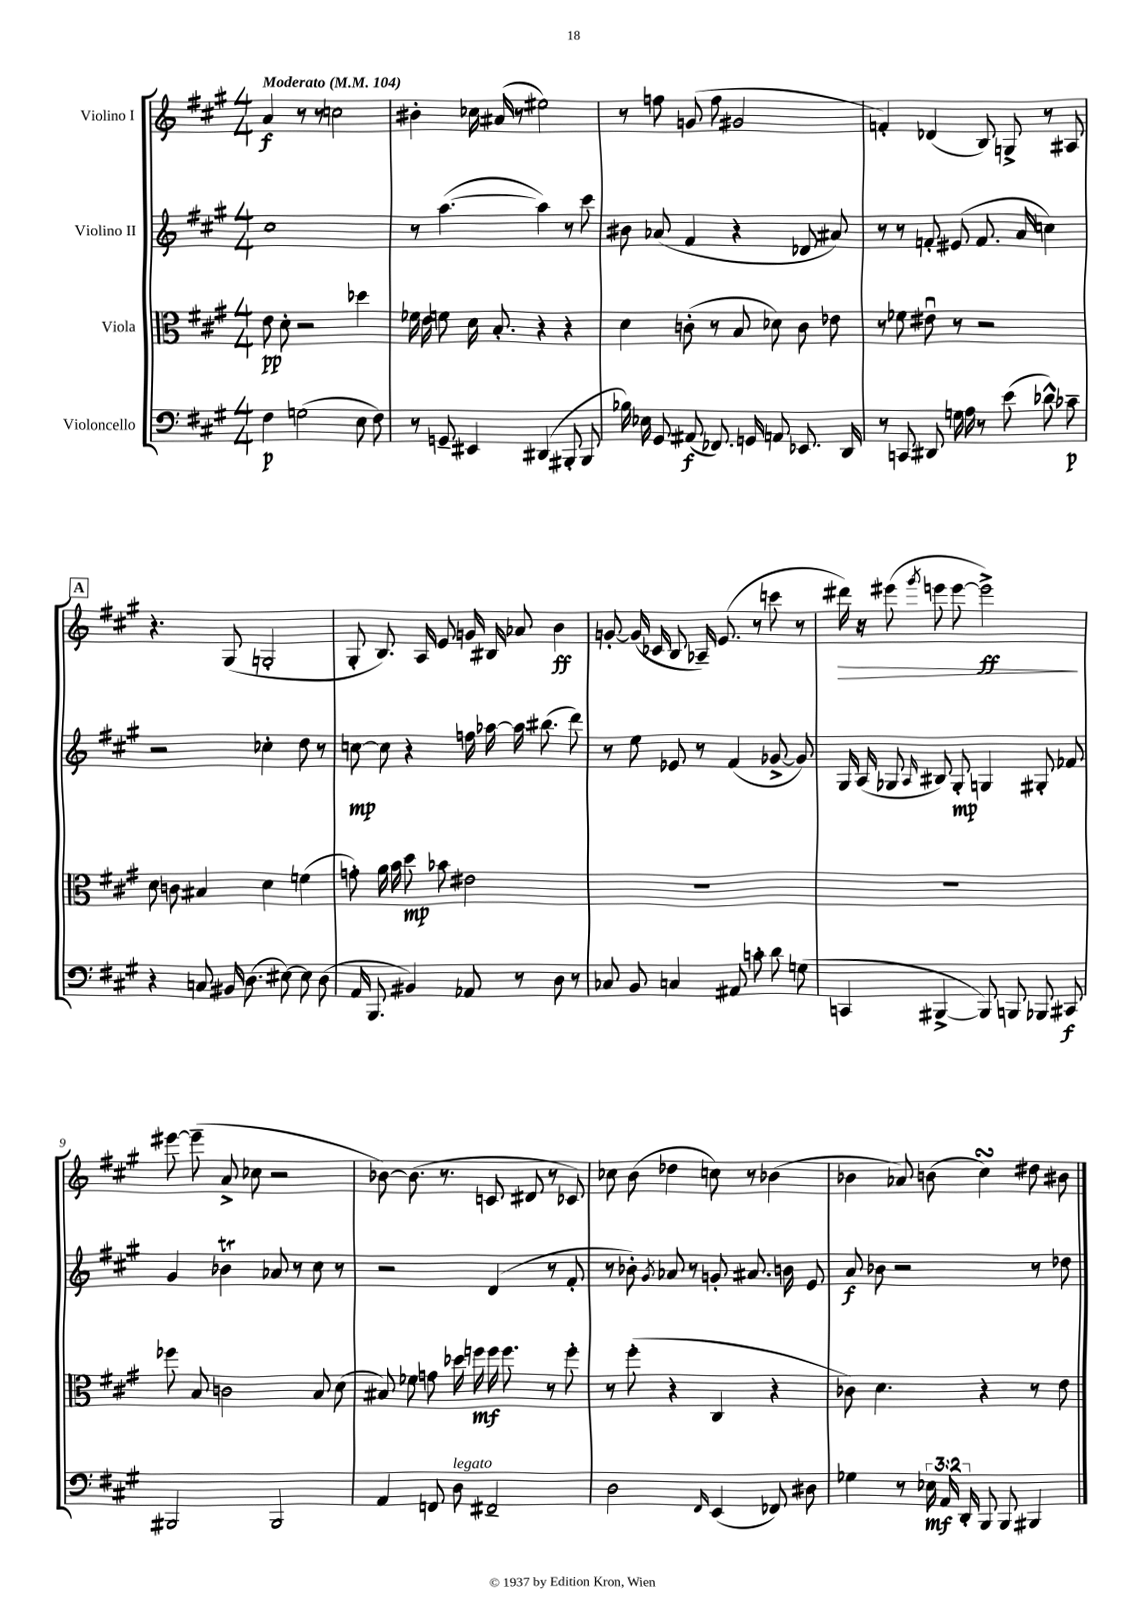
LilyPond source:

<<
\new StaffGroup <<
\new Staff = "s0" \with { instrumentName = "Violino I" } {
    \clef treble \key a \major \numericTimeSignature \time 4/4 \tempo "Moderato" 4 = 104
    \autoBeamOff a'4\f r8 r8 c''2 |
    bis'4-. ces''16 ais'16( r8 eis''2) |
    r8 f''8 g'8( f''8 gis'2 |
    f'4-.) des'4( b8) g8-> r8 ais8 |
    \mark \markup { \box "A" } r4. gis8( g2-. |
    gis8-. b8.) a16 e'8 g'16 bis16 aes'8 b'4\ff |
    g'8~-. g'16( ces'16 b8 aes16--) e'8.( r8 c'''8 r8 |
    dis'''16\>) r16 eis'''8( \acciaccatura { gis'''8 } e'''8 e'''8~ e'''2->\ff\!) |
    eis'''8~ eis'''8--( a'8-> ces''8 r2 |
    bes'8~) bes'8.( r8. c'8 dis'8 r8 ces'8) |
    ces''8 b'8( des''4 c''8) r8 bes'4( |
    bes'4 aes'8) b'8( cis''4\turn) dis''8 bis'8 \bar "|." |
}
\new Staff = "s1" \with { instrumentName = "Violino II" } {
    \clef treble \key a \major \numericTimeSignature \time 4/4
    \autoBeamOff cis''1 |
    r8 a''4.~( a''4) r8 cis'''8 |
    bis'8 aes'8( fis'4 r4 des'8 ais'8) |
    r8 r8 f'8-. eis'8( f'8. a'16 c''4) |
    \mark \markup { \box "A" } r2 ces''4-. d''8 r8 |
    c''8~\mp c''8 r4 f''16 aes''16~ aes''16 bis''8.( d'''8) |
    r8 e''8 ees'8 r8 fis'4( ges'8~-> ges'8) |
    gis16 a16( ges8 \grace { a16 } bis8) ges8-.\mp g4 gis8-. fes'8 |
    gis'4 bes'4\trill aes'8 r8 cis''8 r8 |
    r2 d'4( r8 fis'8-. |
    r8 bes'8-.) \acciaccatura { gis'8 } aes'8 r8 g'8-. ais'8. b'16 e'8 |
    a'8\f bes'8 r2 r8 des''8 \bar "|." |
}
\new Staff = "s2" \with { instrumentName = "Viola" } {
    \clef alto \key a \major \numericTimeSignature \time 4/4
    \autoBeamOff e'8\pp d'8-. r2 des''4 |
    fes'16 e'16 f'8 d'16 b8.-. r4 r4 |
    d'4 c'8-.( r8 b8 des'8) c'8 ees'8 |
    r8 fes'8 eis'8\downbow r8 r2 |
    \mark \markup { \box "A" } d'8 c'8 bis4 d'4 f'4( |
    g'8-.) a'16 b'16 d''8\mp bes'8 eis'2 |
    R1 |
    R1 |
    fes''8 b8 c'2 b8 d'8( |
    bis8) fes'8 g'8 des''16 f''16\mf f''16 f''8. r8 f''8-. |
    r8 fis''8-.( r4 cis4 r4 |
    ces'8) d'4. r4 r8 e'8 \bar "|." |
}
\new Staff = "s3" \with { instrumentName = "Violoncello" } {
    \clef bass \key a \major \numericTimeSignature \time 4/4 \override Staff.TupletNumber.text = #tuplet-number::calc-fraction-text
    \autoBeamOff fis4\p g2( e8 fis8) |
    r8 g,8-- eis,4 dis,4( bis,,8-. bis,,8 |
    bes16) ees16 gis,8 ais,8\f( fes,8.) g,16 a,8 ees,8. d,16 |
    r8 c,8 dis,8 g16 a16 r8 e'8( des'8-^) ces'8--\p |
    \mark \markup { \box "A" } r4 c8 bis,16 d8.( eis8~) eis8 d8( |
    a,16 b,,8. bis,4) aes,8 r8 d8 r8 |
    ces8 b,8 c4 ais,8 c'8-. d'8 g8( |
    c,4 bis,,4~-> bis,,8) b,,8 bes,,8 cis,8\f |
    bis,,2 bis,,2 |
    a,4 f,8 d8^\markup { \italic "legato" } fis,2-- |
    d2 \grace { fis,16 } e,4( fes,8) dis8 |
    ges4 r8 \tuplet 3/2 { ees16\mf a,16 d,16-. } b,,8 b,,8 bis,,4 \bar "|." |
}
>>
>>
